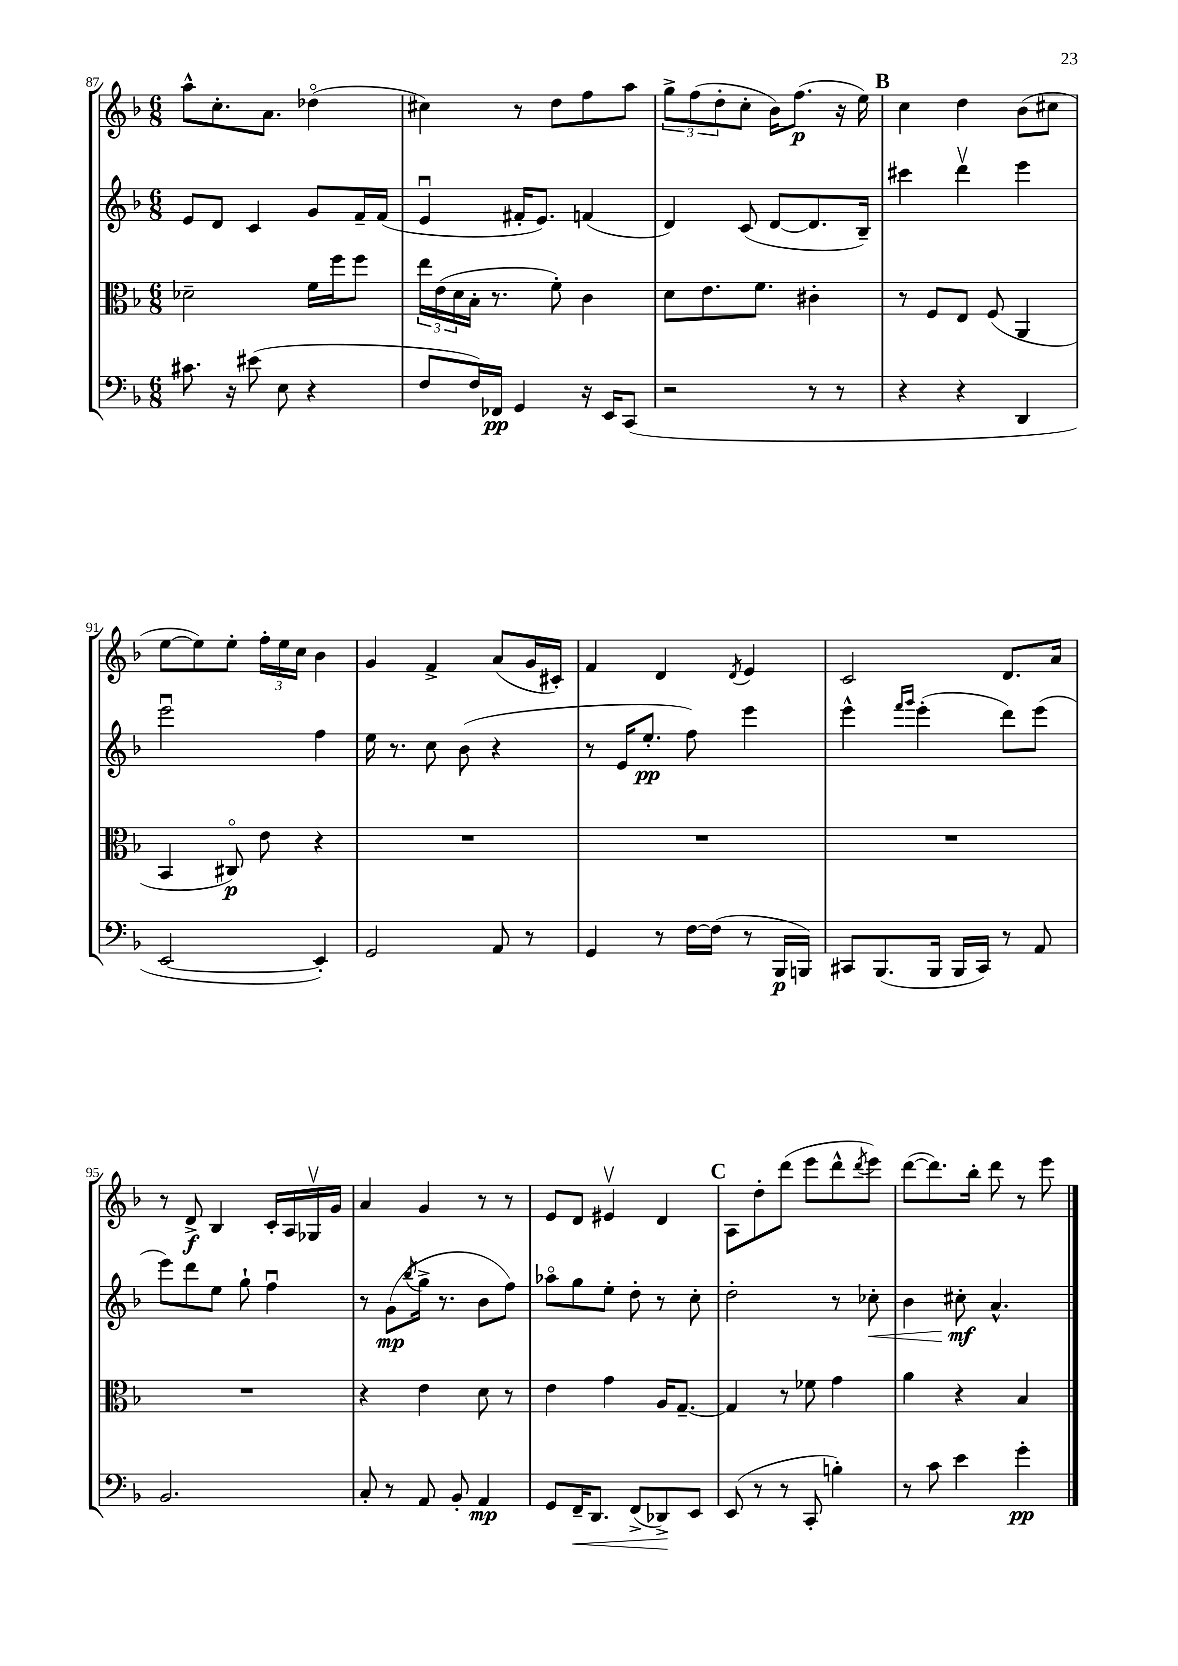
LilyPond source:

<<
\new StaffGroup <<
\new Staff = "s0" {
    \clef treble \key f \major \numericTimeSignature \time 6/8
    a''8-^ c''8.-. a'8. des''4\flageolet( |
    cis''4) r8 d''8 f''8 a''8 |
    \tuplet 3/2 { g''8-> f''8( d''8-. } c''8-. bes'16) f''8.\p( r16 e''16) |
    \mark \markup { \bold "B" } c''4 d''4 bes'8( cis''8 |
    e''8~ e''8) e''8-. \tuplet 3/2 { f''16-. e''16 c''16 } bes'4 |
    g'4 f'4-> a'8( g'16 cis'16-.) |
    f'4 d'4 \acciaccatura { d'8 } e'4 |
    c'2 d'8. a'16 |
    r8 d'8->\f bes4 c'16-. a16 ges16\upbow g'16 |
    a'4 g'4 r8 r8 |
    e'8 d'8 eis'4\upbow d'4 |
    \mark \markup { \bold "C" } a8 d''8-. d'''8( e'''8 d'''8-^ \acciaccatura { d'''8 } e'''8) |
    d'''8~( d'''8.) bes''16-. d'''8 r8 e'''8 \bar "|." |
}
\new Staff = "s1" {
    \clef treble \key f \major \numericTimeSignature \time 6/8
    e'8 d'8 c'4 g'8 f'16-- f'16( |
    e'4\downbow fis'16-. e'8.) f'4( |
    d'4) c'8( d'8~ d'8. bes16--) |
    \mark \markup { \bold "B" } cis'''4 d'''4\upbow e'''4 |
    e'''2\downbow f''4 |
    e''16 r8. c''8 bes'8( r4 |
    r8 e'16 e''8.-.\pp f''8) e'''4 |
    e'''4-^ \grace { f'''16 g'''16 } e'''4-.( d'''8) e'''8( |
    e'''8) d'''8 e''8 g''8-! f''4\downbow |
    r8 g'8\mp( \acciaccatura { bes''8 } g''16-> r8. bes'8 f''8) |
    aes''8\flageolet g''8 e''8-. d''8-. r8 c''8-. |
    \mark \markup { \bold "C" } d''2-. r8 ces''8-.\< |
    bes'4 cis''8-.\mf\! a'4.-^ \bar "|." |
}
\new Staff = "s2" {
    \clef alto \key f \major \numericTimeSignature \time 6/8
    des'2-- f'16 f''16 f''8 |
    \tuplet 3/2 { e''16 e'16( d'16 } bes16-. r8. f'8-.) c'4 |
    d'8 e'8. f'8. cis'4-. |
    \mark \markup { \bold "B" } r8 f8 e8 f8( a,4 |
    bes,4 cis8\flageolet\p) e'8 r4 |
    R2. |
    R2. |
    R2. |
    R2. |
    r4 e'4 d'8 r8 |
    e'4 g'4 a16 g8.~-- |
    \mark \markup { \bold "C" } g4 r8 fes'8 g'4 |
    a'4 r4 bes4 \bar "|." |
}
\new Staff = "s3" {
    \clef bass \key f \major \numericTimeSignature \time 6/8
    cis'8. r16 eis'8( e8 r4 |
    f8 f16) fes,16\pp g,4 r16 e,16 c,8( |
    r2 r8 r8 |
    \mark \markup { \bold "B" } r4 r4 d,4 |
    e,2~ e,4-.) |
    g,2 a,8 r8 |
    g,4 r8 f16~ f16( r8 bes,,16\p b,,16) |
    cis,8 bes,,8.( bes,,16 bes,,16 cis,16) r8 a,8 |
    bes,2. |
    c8-. r8 a,8 bes,8-. a,4\mp |
    g,8 f,16--\< d,8. f,8->( des,8->\!) e,8 |
    \mark \markup { \bold "C" } e,8( r8 r8 c,8-. b4-.) |
    r8 c'8 e'4 g'4-.\pp \bar "|." |
}
>>
>>
\layout { \context { \Score currentBarNumber = #87 } }
